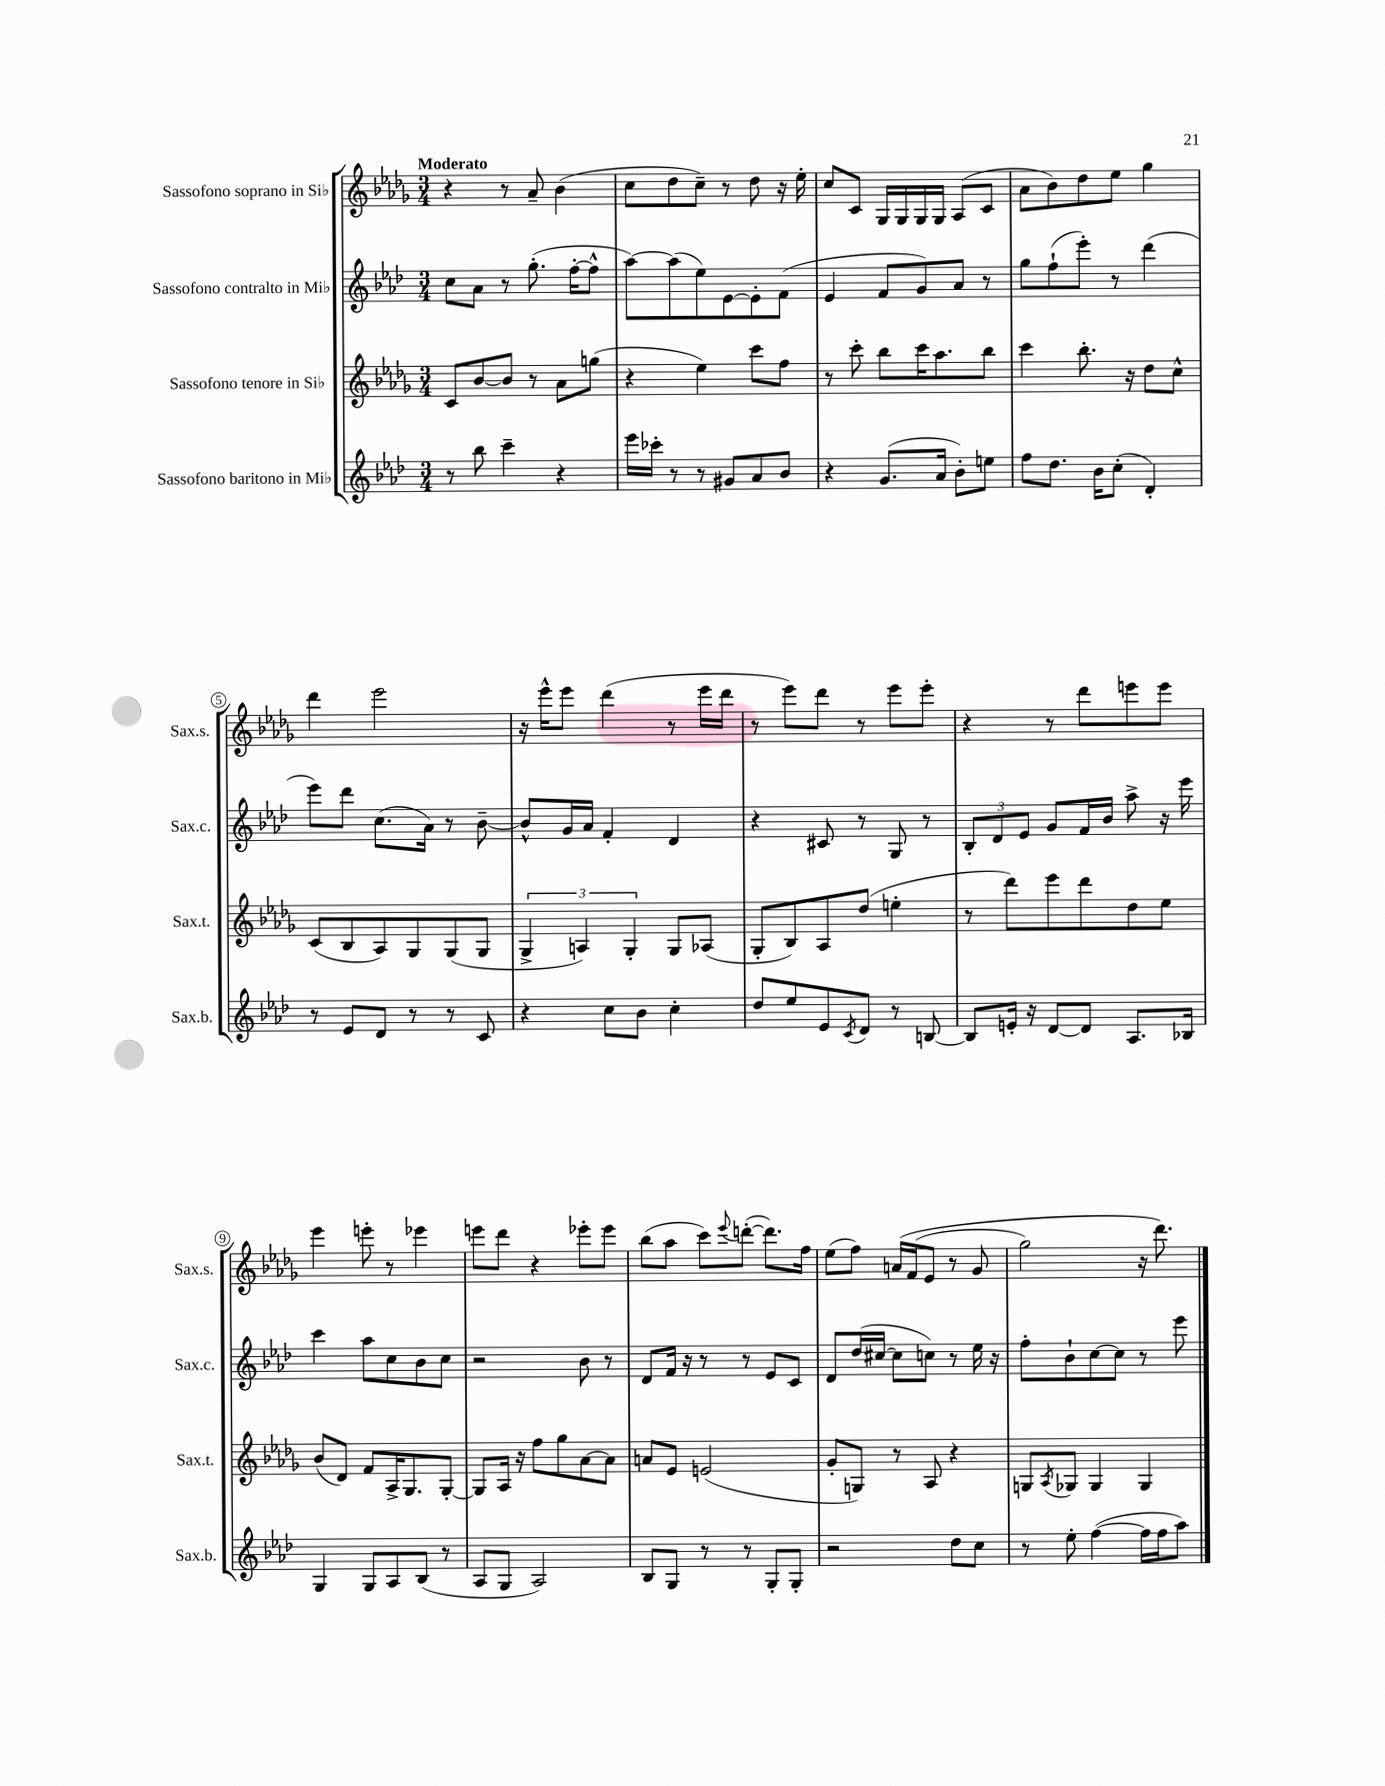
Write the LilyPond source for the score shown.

<<
\new StaffGroup <<
\new Staff = "s0" \with { instrumentName = "Sassofono soprano in Sib" shortInstrumentName = "Sax.s." } {
    \clef treble \key des \major \numericTimeSignature \time 3/4 \tempo "Moderato"
    r4 r8 aes'8-- bes'4( |
    c''8 des''8 c''8--) r8 des''8 r16 ees''16-. |
    c''8 c'8 ges16 ges16 ges16 ges16 aes8( c'8 |
    aes'8 bes'8) des''8 ees''8 ges''4 |
    des'''4 ees'''2 |
    r16 ees'''16-^ ees'''8 des'''4( r8 ees'''16 des'''16 |
    r8 ees'''8) des'''8 r8 ees'''8 ees'''8-. |
    r4 r8 des'''8 e'''8 e'''8 |
    ees'''4 e'''8-. r8 ees'''4 |
    e'''8 des'''8 r4 ees'''8-. ees'''8 |
    bes''8( aes''8 c'''8) \appoggiatura { ees'''8 } d'''8~-.( d'''8.) f''16 |
    ees''8( f''8) a'16\( f'16( ees'8 r8 ges'8 |
    ges''2) r16 des'''8.\) \bar "|." |
}
\new Staff = "s1" \with { instrumentName = "Sassofono contralto in Mib" shortInstrumentName = "Sax.c." } {
    \clef treble \key aes \major \numericTimeSignature \time 3/4
    c''8 aes'8 r8 g''8.-.( f''16~-. f''8-^ |
    aes''8~) aes''8( ees''8) ees'8~ ees'8-. f'8( |
    ees'4 f'8 g'8) aes'8 r8 |
    g''8 f''8-!( ees'''8-.) r8 des'''4( |
    ees'''8) des'''8 c''8.( aes'16) r8 bes'8~-- |
    bes'8-^ g'16 aes'16 f'4-. des'4 |
    r4 cis'8 r8 g8 r8 |
    \tuplet 3/2 { bes8-. des'8 ees'8 } g'8 f'16 bes'16 aes''8-> r16 ees'''16 |
    c'''4 aes''8 c''8 bes'8 c''8 |
    r2 bes'8 r8 |
    des'8 f'16 r16 r8 r8 ees'8 c'8 |
    des'8 des''16( cis''16~ cis''8 c''8) r8 ees''16 r16 |
    f''8-. bes'8-! c''8~ c''8 r8 ees'''8 \bar "|." |
}
\new Staff = "s2" \with { instrumentName = "Sassofono tenore in Sib" shortInstrumentName = "Sax.t." } {
    \clef treble \key des \major \numericTimeSignature \time 3/4
    c'8 bes'8~ bes'8 r8 aes'8 g''8( |
    r4 ees''4) c'''8 f''8 |
    r8 c'''8-. bes''8 c'''16 aes''8. bes''8 |
    c'''4 bes''8.-. r16 des''8 c''8-^ |
    c'8( bes8 aes8) ges8 ges8( ges8 |
    \tuplet 3/2 { ges4-> a4) ges4-. } ges8 aes8( |
    ges8-. bes8) aes8 des''8( e''4-. |
    r8 des'''8) ees'''8 des'''8 des''8 ees''8 |
    bes'8( des'8) f'8 aes16-> ges8. ges8~-. |
    ges8 aes16 r16 f''8 ges''8 aes'8~ aes'8 |
    a'8 ees'8 e'2( |
    ges'8-. g8) r8 aes8 r4 |
    g8 \acciaccatura { aes8 } ges8 ges4 ges4 \bar "|." |
}
\new Staff = "s3" \with { instrumentName = "Sassofono baritono in Mib" shortInstrumentName = "Sax.b." } {
    \clef treble \key aes \major \numericTimeSignature \time 3/4
    r8 bes''8 c'''4-- r4 |
    ees'''16 ces'''16-. r8 r8 gis'8 aes'8 bes'8 |
    r4 g'8.( aes'16 bes'8-.) e''8 |
    f''8 des''8. bes'16 c''8-.( des'4-.) |
    r8 ees'8 des'8 r8 r8 c'8 |
    r4 c''8 bes'8 c''4-. |
    des''8 ees''8 ees'8 \acciaccatura { c'8 } des'8 r8 b8~ |
    b8 e'16-. r16 des'8~ des'8 aes8. bes16 |
    g4 g8 aes8 bes8( r8 |
    aes8 g8 aes2) |
    bes8 g8 r8 r8 g8-. g8-. |
    r2 des''8 c''8 |
    r8 ees''8-. f''4~( f''16 f''16 aes''8) \bar "|." |
}
>>
>>
\layout { \context { \Score \override BarNumber.stencil = #(make-stencil-circler 0.1 0.3 ly:text-interface::print) } }
